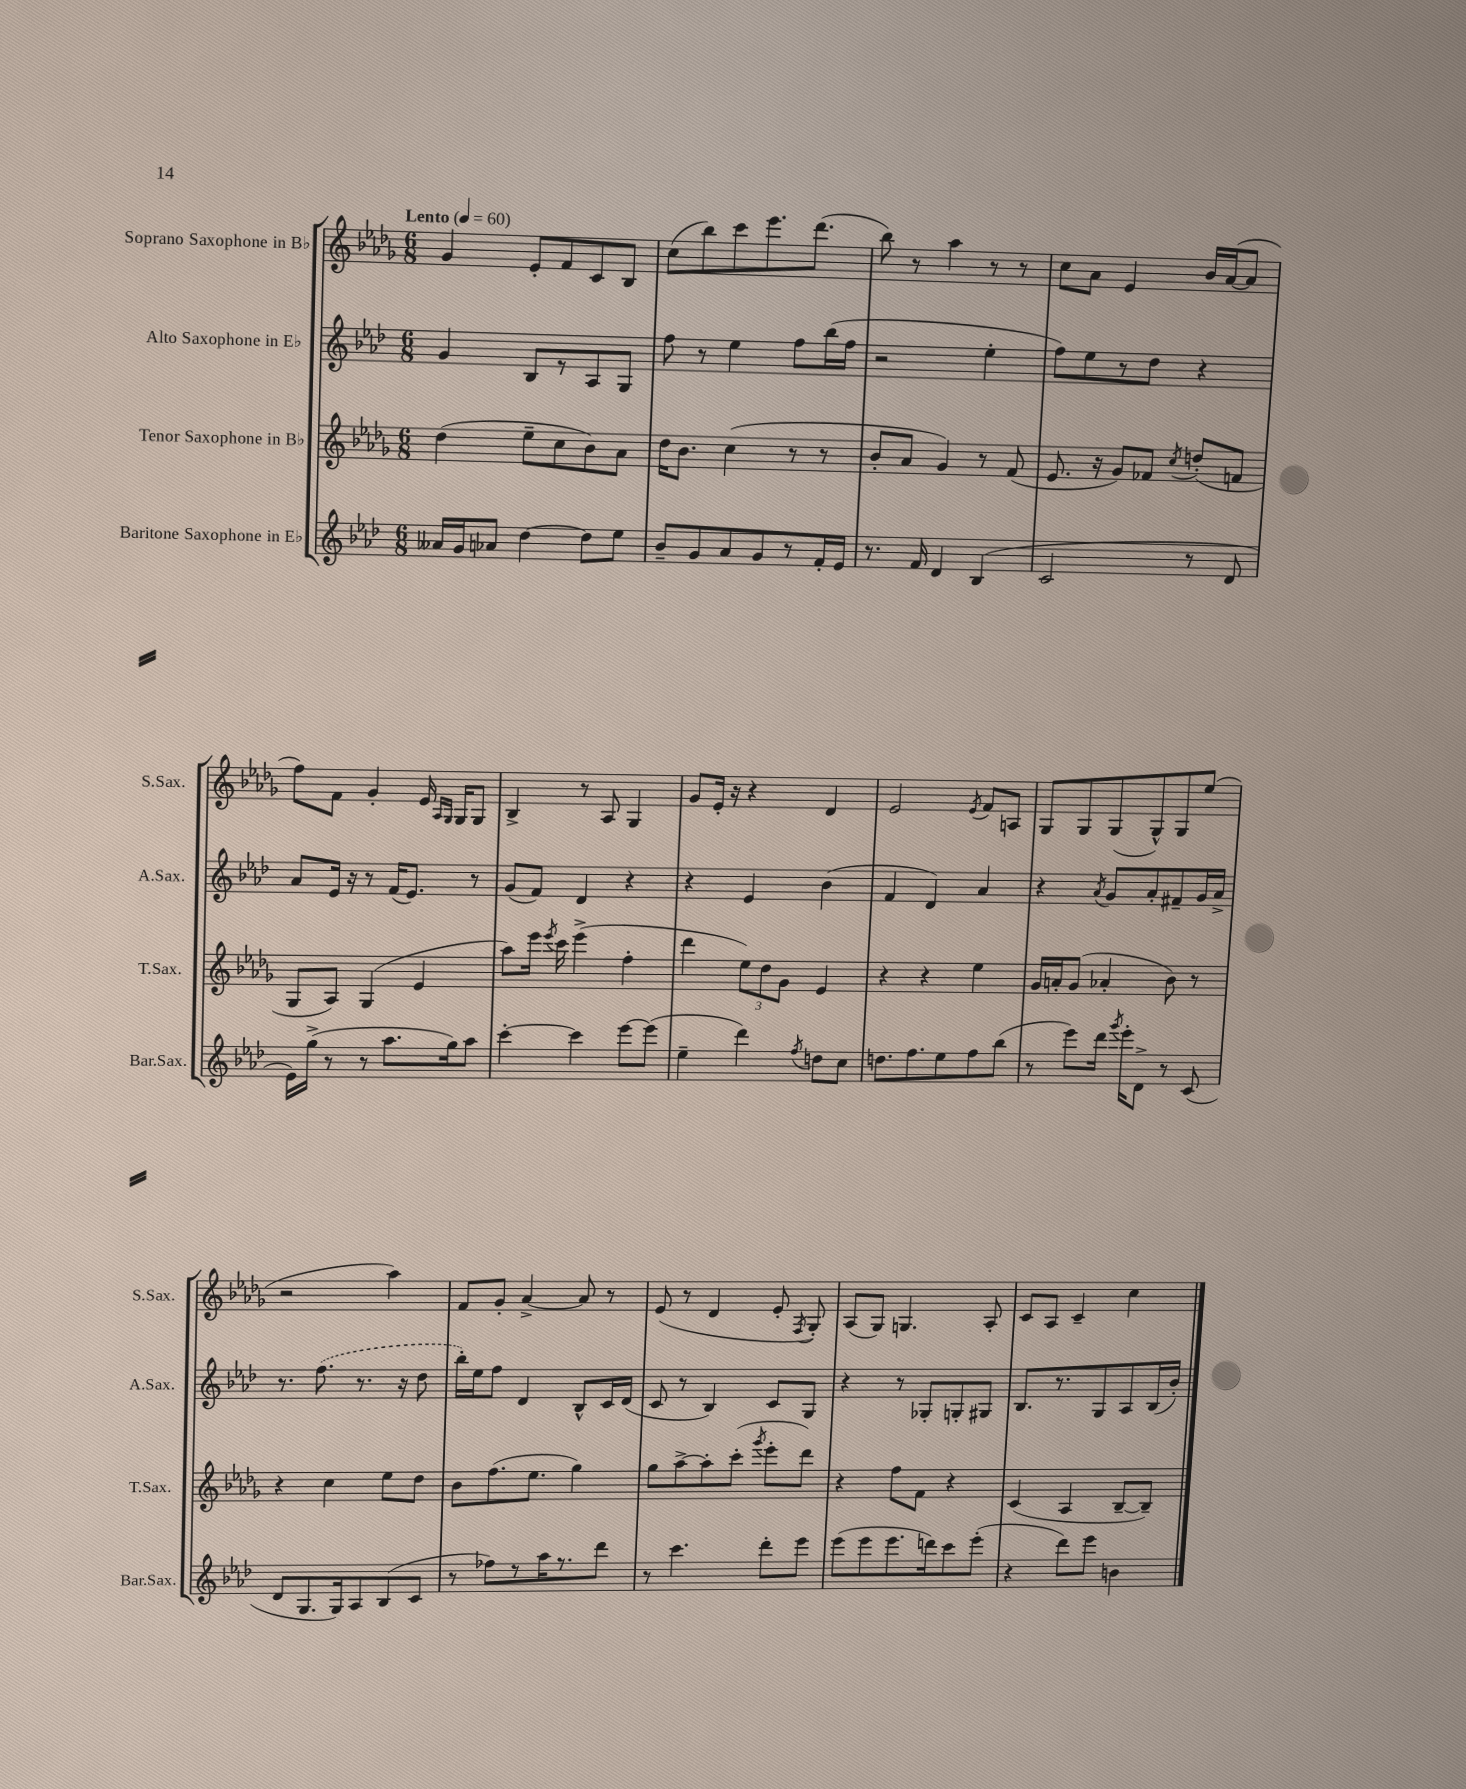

**kern	**kern	**kern	**kern
*staff4	*staff3	*staff2	*staff1
*clefG2	*clefG2	*clefG2	*clefG2
*k[b-e-a-d-]	*k[b-e-a-d-g-]	*k[b-e-a-d-]	*k[b-e-a-d-g-]
*M6/8	*M6/8	*M6/8	*M6/8
*MM60	*MM60	*MM60	*MM60
16a--	(4dd-	4g	4g-
16g	.	.	.
8a-	.	.	.
[4dd-	8ee-~	8B-	8e-'
.	8cc	8r	8f
8dd-]	8b-)	8A-	8c
8ee-	8a-	8G	8B-
=	=	=	=
8b-~	16dd-	8ff	(8cc
.	8.b-	.	.
8g	.	8r	8bb-)
8a-	(4cc	4ee-	8ccc
8g	.	.	8.eee-
8r	8r	8ff	.
.	.	.	(8.ddd-
16f'	8r	(16bb-	.
16e-	.	16ff	.
=	=	=	=
8.r	8b-'	2r	8bb-)
.	8a-	.	8r
16f	.	.	.
4d-	4g-)	.	4aa-
(4B-	8r	4ee-'	8r
.	(8f	.	8r
=	=	=	=
2c	8.e-	8ff)	8cc
.	.	8ee-	8a-
.	16r	.	.
.	8g-)	8r	4e-
.	8f-	8dd-	.
.	8qcc	.	.
8r	(8dd'	4r	16b-
.	.	.	([16a-
8d-	8f	.	8a-]
=	=	=	=
16e-)	8G-	8a-	8ff)
(16gg^	.	.	.
8r	8A-)	16e-	8f
.	.	16r	.
8r	(4G-	8r	4g-'
8.aa-	.	(16f	.
.	.	8.e-)	.
.	4e-	.	16e-
.	.	.	16qqA-
.	.	.	16qqG-
16gg)	.	.	16G-
8aa-	.	8r	8G-
=	=	=	=
[4ccc'	8aa-)	(8g	4B-^
.	16eee-	8f)	.
.	8qeee-	.	.
.	16ccc	.	.
4ccc]	(4eee-^	4d-	8r
.	.	.	8A-
[8eee-	4ff'	4r	4G-
(8eee-]	.	.	.
=	=	=	=
4ee-~	4ddd-	4r	8g-
.	.	.	16e-'
.	.	.	16r
4ddd-)	12ee-)	4e-	4r
.	12dd-	.	.
.	12g-	.	.
8qff	.	.	.
8dd	4e-	(4b-	4d-
8cc	.	.	.
=	=	=	=
8.dd	4r	4f	2e-
8.ff	.	.	.
.	4r	4d-)	.
8ee-	.	.	.
.	.	.	8qe-
8ff	4ee-	4a-	8f
(8bb-	.	.	8A
=	=	=	=
8r	16g-	4r	8G-
.	16a'	.	.
8eee-)	(8g-	.	8G-
.	.	8qa-	.
16ddd-	4a-'	8g	(8G-
8qggg	.	.	.
16eee-'	.	.	.
8d-^	.	8a-'	8G-^^)
8r	8b-)	8f#~	8G-
(8c	8r	16g	(8ee-
.	.	16a-^	.
=	=	=	=
8d-	4r	8.r	2r
8.G	.	.	.
.	.	(8.ff	.
.	4cc	.	.
16G)	.	.	.
8A-	.	8.r	.
(8B-	8ee-	.	4aa-)
.	.	16r	.
8c	8dd-	8dd-	.
=	=	=	=
8r	8b-	16bb-')	8f
.	.	16ee-	.
8ff-)	(8.ff	8ff	8g-'
8r	.	4d-	[4a-^
.	8.ee-	.	.
16aa-	.	.	.
8.r	.	.	.
.	4gg-)	8B-^^	8a-]
8ddd-	.	16c	8r
.	.	(16d-	.
=	=	=	=
8r	8gg-	8c	(8e-
4.ccc	[8aa-^	8r	8r
.	8aa-']	4B-)	4d-
.	(8ccc'	.	.
.	8qggg-	.	.
8ddd-'	8eee-'	8c	8e-'
.	.	.	8qF
8eee-	8ddd-)	8G	8G-')
=	=	=	=
(8eee-	4r	4r	(8A-
8eee-	.	.	8G-)
8.eee-	8ff	8r	4.G
.	8f	8G-'	.
16ddd)	.	.	.
8ccc	4r	8G'	.
(8eee-'	.	8G#	8A-'
=	=	=	=
4r	(4c	8.B-	8c
.	.	.	8A-
.	.	8.r	.
8ddd-)	4A-	.	4c~
8eee-	.	8G	.
4b	[8B-~	8A-	4cc
.	8B-~])	(16B-	.
.	.	16b-')	.
==	==	==	==
*-	*-	*-	*-
